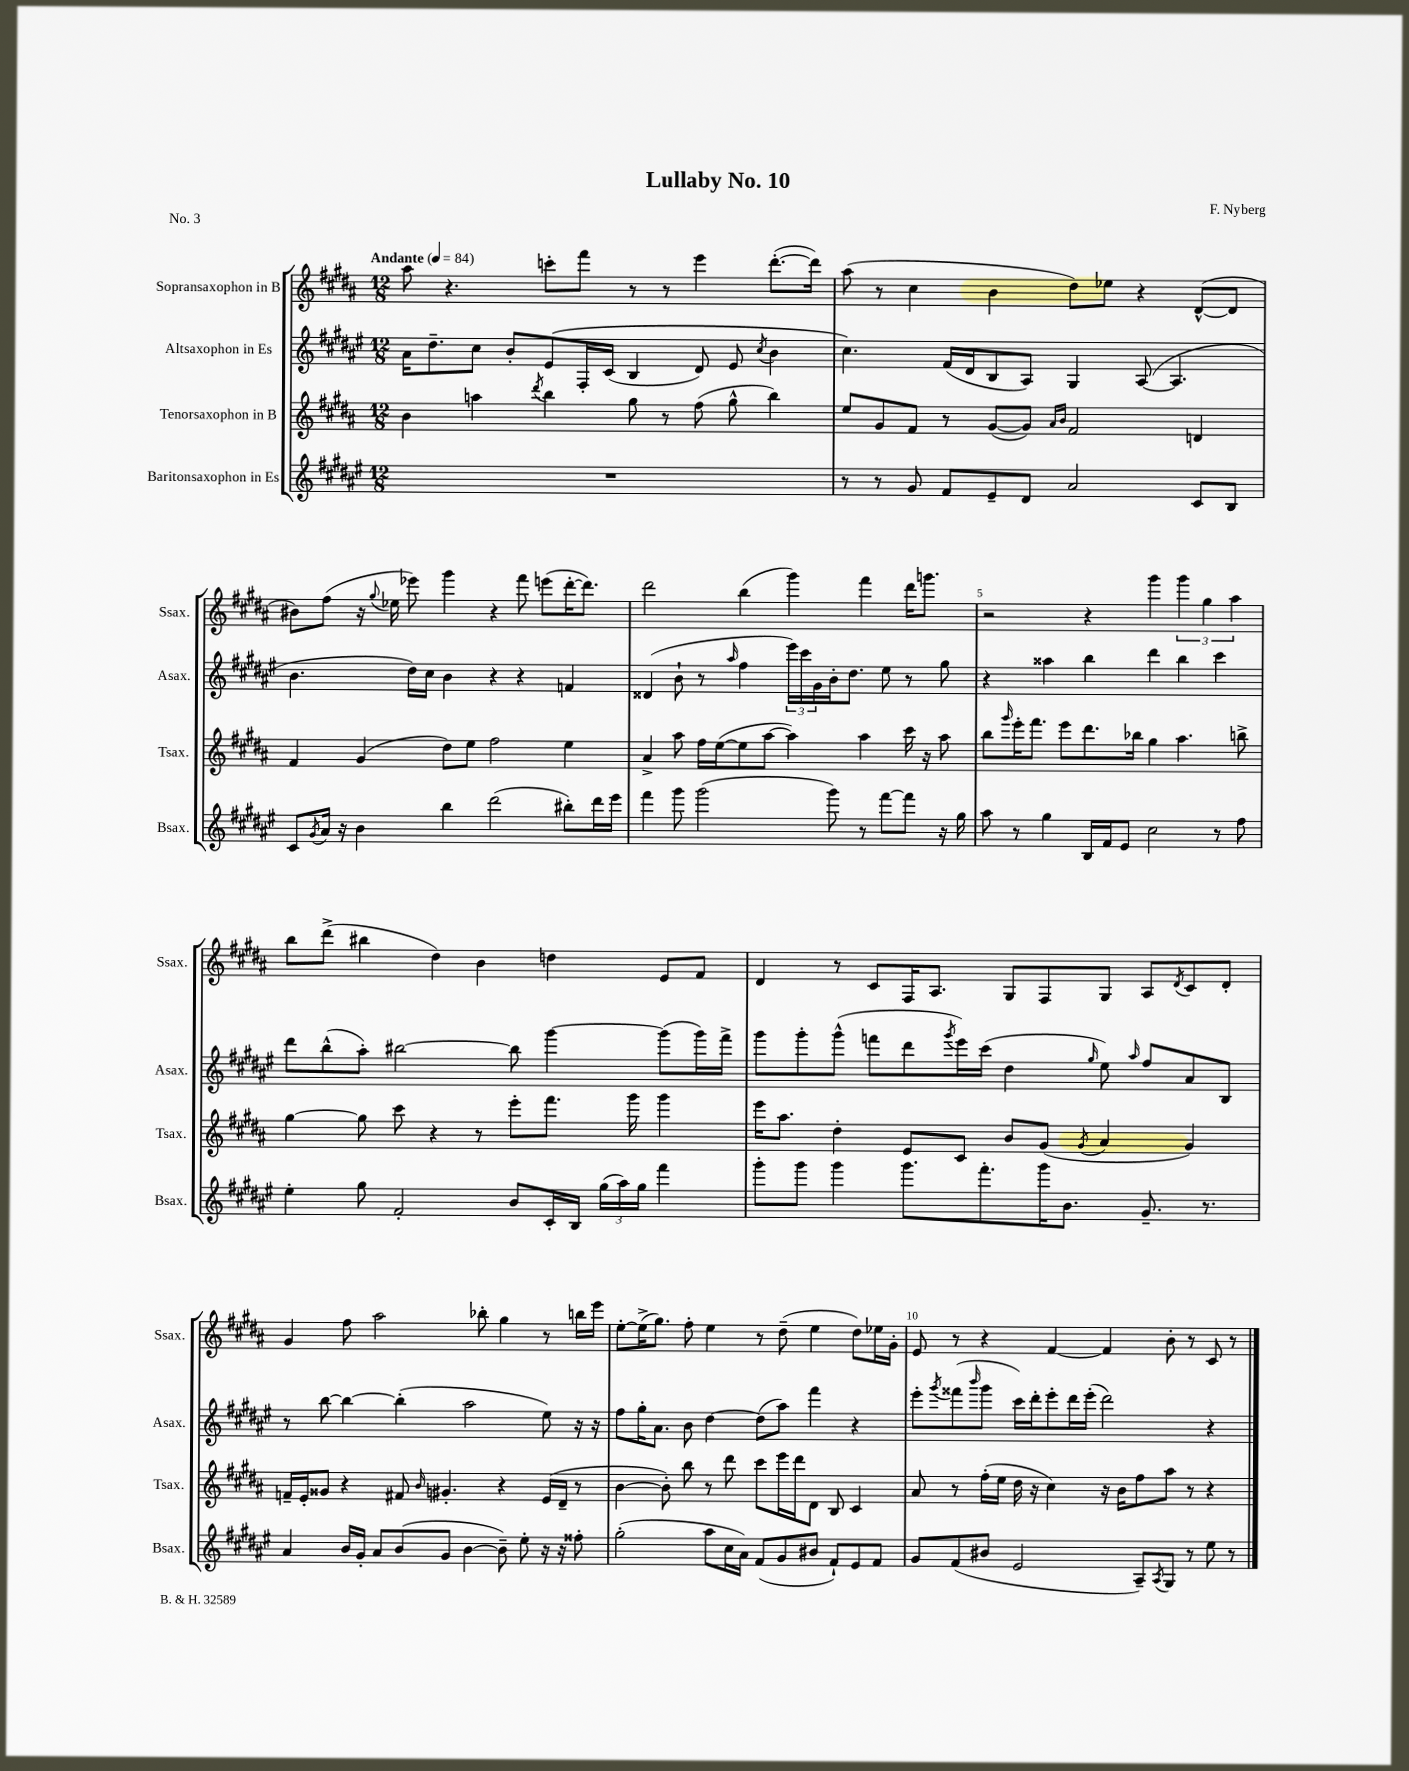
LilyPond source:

\header { title = "Lullaby No. 10" composer = "F. Nyberg" piece = "No. 3" }
<<
\new StaffGroup <<
\new Staff = "s0" \with { instrumentName = "Sopransaxophon in B" shortInstrumentName = "Ssax." } {
    \clef treble \key b \major \numericTimeSignature \time 12/8 \tempo "Andante" 4 = 84
    ais''8 r4. c'''8-. fis'''8 r8 r8 e'''4 dis'''8.~-.( dis'''16) |
    ais''8( r8 cis''4 b'4 dis''8) ees''8 r4 dis'8~-^( dis'8 |
    bis'8) fis''8( r16 \appoggiatura { gis''8 } ees''16 ees'''8) gis'''4 r4 fis'''8 e'''8( dis'''16~-. dis'''8.) |
    dis'''2 b''4( gis'''4) fis'''4 dis'''16 g'''8. |
    r2 r4 gis'''4 \tuplet 3/2 { gis'''4 gis''4 ais''4 } |
    b''8 dis'''8->( bis''4 dis''4) b'4 d''4 e'8 fis'8 |
    dis'4 r8 cis'8 fis16 ais8. gis8 fis8 gis8 ais8 \acciaccatura { dis'8 } cis'8 dis'8-. |
    gis'4 fis''8 ais''2 bes''8-. gis''4 r8 b''16 e'''16 |
    e''8~-. e''16->( gis''8.) fis''8-. e''4 r8 dis''8--( e''4 dis''8) ees''16 gis'16-. |
    e'8 r8 r4 fis'4~ fis'4 b'8-. r8 cis'8 r8 \bar "|." |
}
\new Staff = "s1" \with { instrumentName = "Altsaxophon in Es" shortInstrumentName = "Asax." } {
    \clef treble \key fis \major \numericTimeSignature \time 12/8
    ais'16 dis''8.-- cis''8 b'8-. eis'8\( fis16-. cis'16( b4 dis'8) eis'8 \acciaccatura { cis''8 } b'4 |
    cis''4.\) fis'16( dis'16 b8 ais8) gis4 ais8~( ais4. |
    b'4. dis''16) cis''16 b'4 r4 r4 f'4 |
    disis'4( b'8-! r8 \grace { ais''16 } fis''4 \tuplet 3/2 { eis'''16) cis'''16 gis'16 } b'16-. dis''8. eis''8 r8 gis''8 |
    r4 aisis''4 b''4 dis'''4 b''4 cis'''4 |
    dis'''8 b''8-^( ais''8-.) bis''2~ bis''8 gis'''4~ gis'''8( gis'''16) fis'''16-> |
    gis'''8 gis'''8-. gis'''8-^( f'''8 dis'''8 \acciaccatura { gis'''8 } eis'''16) cis'''16( dis''4 \grace { gis''16 } eis''8) \grace { ais''16 } fis''8 ais'8 b8 |
    r8 b''8~ b''4~ b''4-.( ais''2 eis''8) r16 r16 |
    fis''8 gis''16-. ais'8. b'8 dis''4~ dis''8( ais''8) fis'''4 r4 |
    eis'''8-. \acciaccatura { gis'''8 } fisis'''8( \grace { b'''16 } gis'''8 cis'''16) dis'''16-. eis'''8-. dis'''16 eis'''16-.( dis'''2) r4 \bar "|." |
}
\new Staff = "s2" \with { instrumentName = "Tenorsaxophon in B" shortInstrumentName = "Tsax." } {
    \clef treble \key b \major \numericTimeSignature \time 12/8
    b'4 a''4 \acciaccatura { dis'''8 } b''4 gis''8 r8 fis''8( gis''8-^ b''4) |
    e''8 gis'8 fis'8 r8 gis'8~( gis'8) \grace { ais'16 b'16 } fis'2 d'4 |
    fis'4 gis'4( dis''8) e''8 fis''2 e''4 |
    ais'4-> ais''8 fis''16 e''16~( e''8 ais''8~ ais''4) ais''4 cis'''16 r16 ais''8 |
    b''8 \grace { gis'''16 } e'''16-. fis'''8. e'''8 dis'''8. bes''16 gis''4 ais''4. b''8-> |
    gis''4~ gis''8 cis'''8 r4 r8 e'''8-. fis'''8. gis'''16 gis'''4 |
    e'''16 ais''8. dis''4-. e'8 cis'8 b'8 gis'8( \acciaccatura { gis'8 } ais'4 gis'4) |
    f'16-- e'16-. gisis'8 r4 fis'8 \grace { b'16 } gis'4.-. r4 e'16( dis'16-- r8 |
    b'4~ b'8-.) b''8 r8 dis'''8 cis'''8 e'''16 dis'''16 dis'8 b8 cis'4 |
    ais'8 r8 fis''16-.( e''16 dis''16 r16 cis''4) r16 b'16 fis''8 ais''8 r8 r4 \bar "|." |
}
\new Staff = "s3" \with { instrumentName = "Baritonsaxophon in Es" shortInstrumentName = "Bsax." } {
    \clef treble \key fis \major \numericTimeSignature \time 12/8
    R1. |
    r8 r8 gis'8 fis'8 eis'8-- dis'8 ais'2 cis'8 b8 |
    cis'8 \acciaccatura { gis'8 } ais'16 r16 b'4 b''4 dis'''2( bis''8-.) dis'''16 eis'''16 |
    fis'''4 gis'''8 gis'''2( gis'''8) r8 fis'''8~ fis'''8 r16 gis''16 |
    ais''8 r8 gis''4 b16 fis'16 eis'8 cis''2 r8 fis''8 |
    eis''4-. gis''8 fis'2-. b'8 cis'16-. b16 \tuplet 3/2 { gis''16( ais''16) gis''16 } fis'''4 |
    gis'''8-. gis'''8 gis'''4 gis'''8. fis'''8.-. gis'''16 b'8. gis'8.-- r8. |
    ais'4 b'16 gis'16-. ais'8 b'8( gis'8 b'4~ b'8--) eis''8-. r16 r16 fisis''8-. |
    gis''2-.( ais''8 cis''16 ais'16) fis'8( gis'8 bis'8 fis'8-!) eis'8 fis'8 |
    gis'8 fis'8( bis'8 eis'2 ais8--) \acciaccatura { ais8 } gis8 r8 eis''8 r8 \bar "|." |
}
>>
>>
\layout { \context { \Score \override BarNumber.break-visibility = ##(#f #t #t) barNumberVisibility = #(every-nth-bar-number-visible 5) } }
